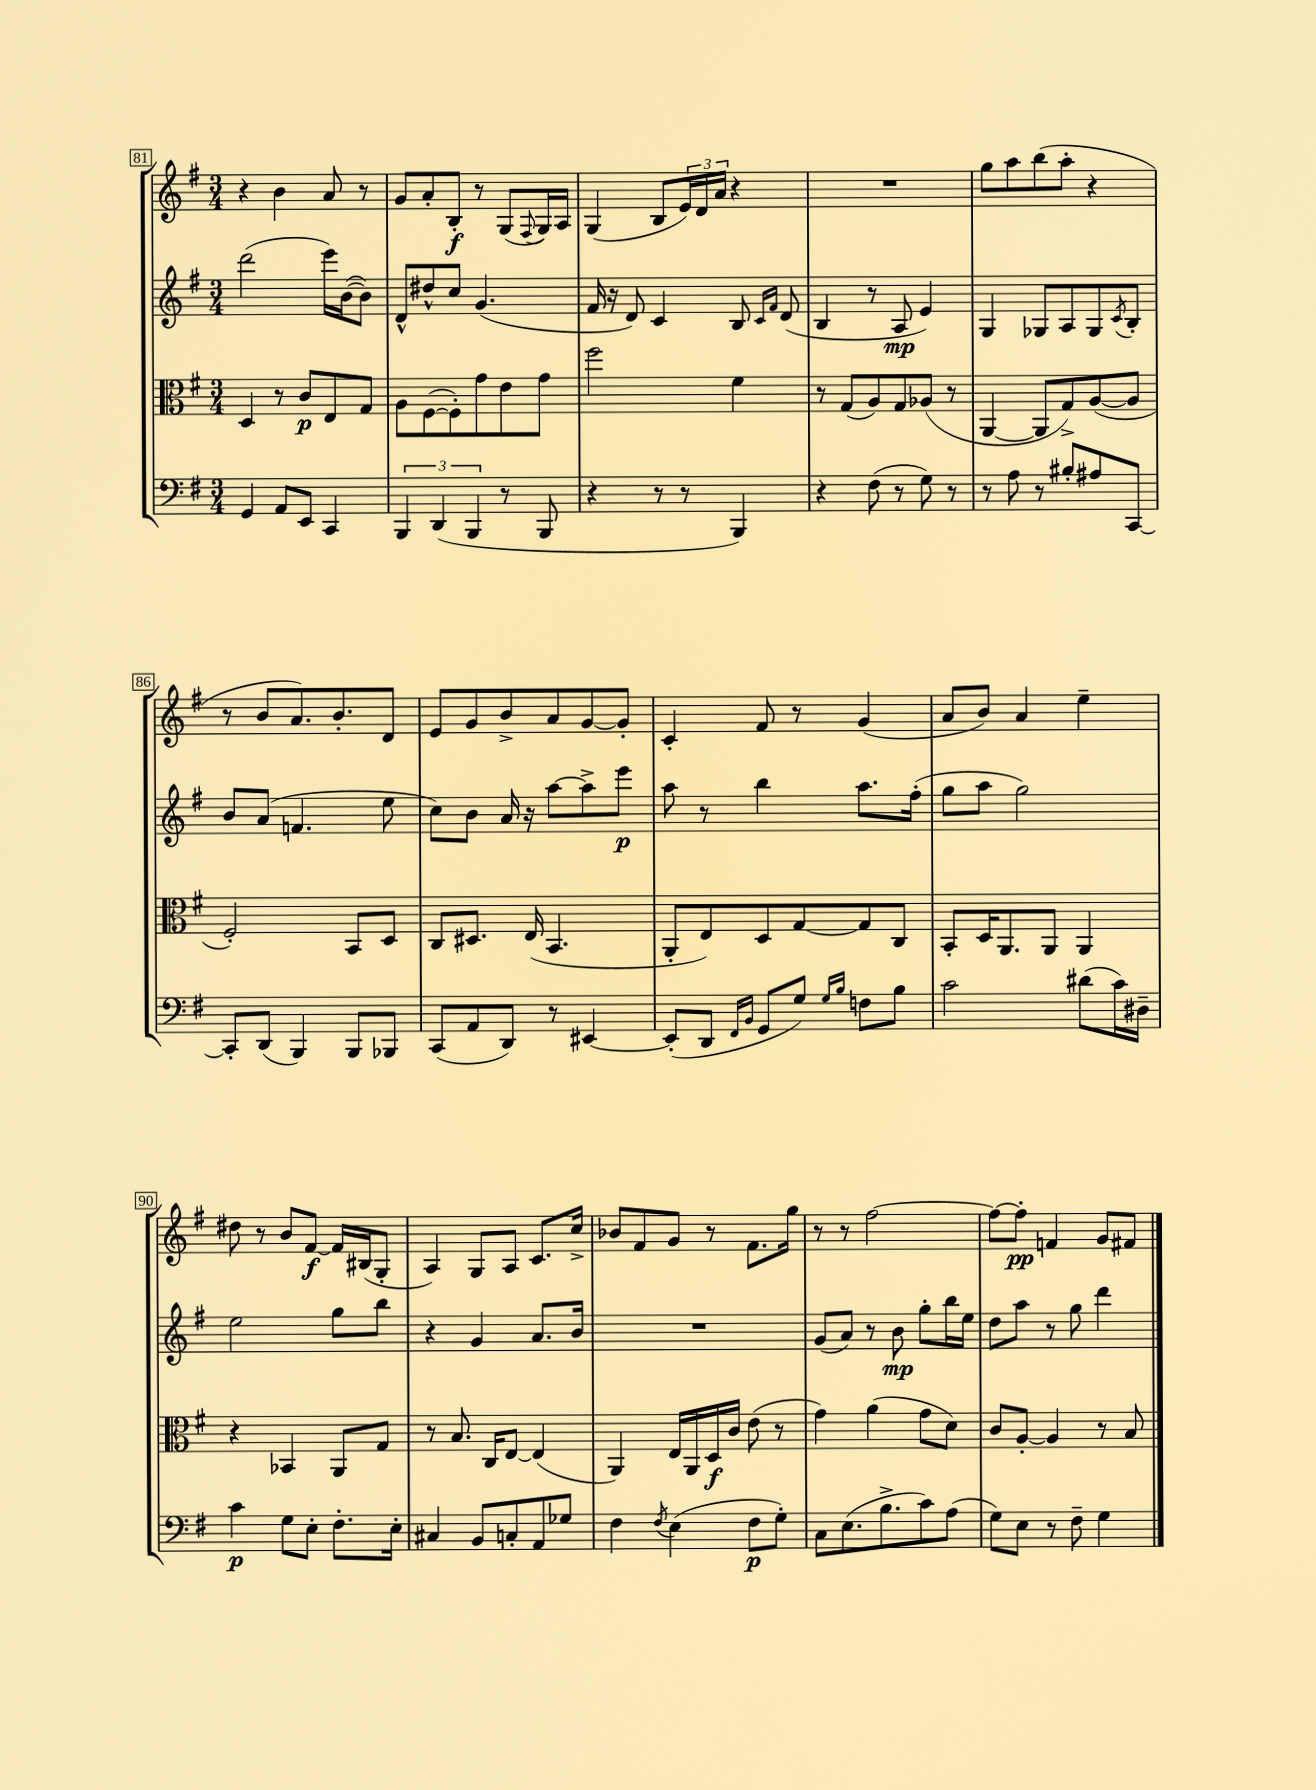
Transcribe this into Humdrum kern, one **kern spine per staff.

**kern	**dynam	**kern	**dynam	**kern	**dynam	**kern	**dynam
*part4	*part4	*part3	*part3	*part2	*part2	*part1	*part1
*staff4	*staff4	*staff3	*staff3	*staff2	*staff2	*staff1	*staff1
*clefF4	*	*clefC3	*	*clefG2	*	*clefG2	*
*k[f#]	*	*k[f#]	*	*k[f#]	*	*k[f#]	*
*M3/4	*	*M3/4	*	*M3/4	*	*M3/4	*
=81	=81	=81	=81	=81	=81	=81	=81
4GG/	.	4D/	.	(2ddd\	.	4r	.
8AA/L	.	8r	.	.	.	4b\	.
8EE/J	.	8c/L	p	.	.	.	.
4CC/	.	8E/	.	16eee\LL)	.	8a/	.
.	.	.	.	([16b\J	.	.	.
.	.	8G/J	.	8b\J])	.	8r	.
=82	=82	=82	=82	=82	=82	=82	=82
6BBB/	.	8A\L	.	8d^^/L	.	8g/L	.
.	.	([8F#\	.	8dd#X^^/	.	8a'/	.
(6DD/	.	.	.	.	.	.	.
.	.	8F#'\])	.	8cc/J	.	8B'/J	f
6BBB/	.	.	.	.	.	.	.
.	.	8g\	.	(4.g/	.	8r	.
8r	.	8e\	.	.	.	(8G/L	.
.	.	.	.	.	.	8qqF#/	.
8BBB/	.	8g\J	.	.	.	16G/L)	.
.	.	.	.	.	.	16A/JJ	.
=83	=83	=83	=83	=83	=83	=83	=83
4r	.	2ff#\	.	16f#/	.	(4G/	.
.	.	.	.	16r	.	.	.
.	.	.	.	8d/)	.	.	.
8r	.	.	.	4c/	.	8B/L	.
8r	.	.	.	.	.	24e/L)	.
.	.	.	.	.	.	24d/	.
.	.	.	.	.	.	24a/JJ	.
4BBB/)	.	4f#\	.	8B/	.	4r	.
.	.	.	.	16qqc/LL	.	.	.
.	.	.	.	16qqf#/JJ	.	.	.
.	.	.	.	(8d/	.	.	.
=84	=84	=84	=84	=84	=84	=84	=84
4r	.	8r	.	4B/	.	2.r	.
.	.	(8G/L	.	.	.	.	.
(8F#\	.	8A/)	.	8r	.	.	.
8r	.	8G/	.	8A/	mp	.	.
8G\)	.	(8A-X/J	.	4e/)	.	.	.
8r	.	8r	.	.	.	.	.
=85	=85	=85	=85	=85	=85	=85	=85
8r	.	[4AA/	.	4G/	.	8gg\L	.
8A\	.	.	.	.	.	8aa\	.
8r	.	8AA/L]	.	8G-X/L	.	(8bb\	.
8B#X'/L	.	8G^/)	.	8A/	.	8aa'\J	.
8A#X/	.	([8A/	.	8G-/	.	4r	.
.	.	.	.	8qc/	.	.	.
[8CC/J	.	8A/J]	.	8B'/J	.	.	.
!!LO:LB:g=z
=86	=86	=86	=86	=86	=86	=86	=86
8CC'/L]	.	2F#'/)	.	8b/L	.	8r	.
(8DD/J	.	.	.	(8a/J	.	8b/L	.
4BBB/)	.	.	.	4.fn/	.	8.a/)	.
.	.	.	.	.	.	8.b'/	.
8BBB/L	.	8BB/L	.	.	.	.	.
8BBB-X/J	.	8D/J	.	8ee\	.	8d/J	.
=87	=87	=87	=87	=87	=87	=87	=87
(8CC/L	.	8C/L	.	8cc\L)	.	8e/L	.
8AA/	.	8.D#X/J	.	8b\J	.	8g/	.
8DD/J)	.	.	.	16a/	.	8b^/	.
.	.	(16E/	.	16r	.	.	.
8r	.	4.BB/	.	[8aa\L	.	8a/	.
[4EE#X/	.	.	.	8aa^\]	.	[8g/	.
.	.	.	.	8eee\J	p	8g'/J]	.
=88	=88	=88	=88	=88	=88	=88	=88
(8EE#'/L]	.	8AA'/L	.	8aa\	.	4c'/	.
8DD/J	.	8E/)	.	8r	.	.	.
16qqFF#/LL	.	.	.	.	.	.	.
16qqBB/JJ	.	.	.	.	.	.	.
8GG/L	.	8D/	.	4bb\	.	8f#/	.
8G/J)	.	[8G/	.	.	.	8r	.
16qqG/LL	.	.	.	.	.	.	.
16qqB/JJ	.	.	.	.	.	.	.
8Fn\L	.	8G/]	.	8.aa\L	.	(4g/	.
8B\J	.	8C/J	.	.	.	.	.
.	.	.	.	(16ff#'\Jk	.	.	.
=89	=89	=89	=89	=89	=89	=89	=89
2c\	.	8BB'/L	.	8gg\L	.	8a/L	.
.	.	16D/K	.	8aa\J	.	8b/J)	.
.	.	8.AA/	.	.	.	.	.
.	.	.	.	2gg\)	.	4a/	.
.	.	8AA/J	.	.	.	.	.
(8d#X\L	.	4AA/	.	.	.	4ee~\	.
16c\L)	.	.	.	.	.	.	.
16D#X~\JJ	.	.	.	.	.	.	.
!!LO:LB:g=z
=90	=90	=90	=90	=90	=90	=90	=90
4c\	p	4r	.	2ee\	.	8dd#X\	.
.	.	.	.	.	.	8r	.
8G\L	.	4BB-X/	.	.	.	8b/L	.
8E'\J	.	.	.	.	.	[8f#/J	f
8.F#'\L	.	8AA/L	.	8gg\L	.	16f#/LL]	.
.	.	.	.	.	.	(16B#X/J	.
.	.	8G/J	.	8bb\J	.	8G'/J	.
16E'\Jk	.	.	.	.	.	.	.
=91	=91	=91	=91	=91	=91	=91	=91
4C#X/	.	8r	.	4r	.	4A/)	.
.	.	8.B/	.	.	.	.	.
8BB/L	.	.	.	4g/	.	8G/L	.
.	.	16C/KL	.	.	.	.	.
8Cn'/	.	[8E/J	.	.	.	8A/J	.
8AA/	.	(4E/]	.	8.a/L	.	8.c/L	.
8G-X/J	.	.	.	.	.	.	.
.	.	.	.	16b/Jk	.	16cc^/Jk	.
=92	=92	=92	=92	=92	=92	=92	=92
4F#\	.	4AA/)	.	2.r	.	8b-X/L	.
.	.	.	.	.	.	8f#/	.
8qF#/	.	.	.	.	.	.	.
(4E\	.	16E/LL	.	.	.	8g/J	.
.	.	16AA/	.	.	.	.	.
.	.	16D/	f	.	.	8r	.
.	.	16c/JJ	.	.	.	.	.
8F#\L	p	(8e\	.	.	.	8.f#\L	.
8G'\J)	.	8r	.	.	.	.	.
.	.	.	.	.	.	16gg\Jk	.
=93	=93	=93	=93	=93	=93	=93	=93
8C\L	.	4g\)	.	(8g/L	.	8r	.
(8.E\	.	.	.	8a/J)	.	8r	.
.	.	(4a\	.	8r	.	[2ff#\	.
8.B^\	.	.	.	.	.	.	.
.	.	.	.	8b\	mp	.	.
8c\)	.	8g\L	.	8gg'\L	.	.	.
(8A\J	.	8d\J)	.	16bb\L	.	.	.
.	.	.	.	16ee\JJ	.	.	.
=94	=94	=94	=94	=94	=94	=94	=94
8G\L)	.	8c/L	.	8dd\L	.	8ff#\L_	.
8E\J	.	[8A'/J	.	8aa\J	.	8ff#'\J]	pp
8r	.	4A/]	.	8r	.	4fn/	.
8F#~\	.	.	.	8gg\	.	.	.
4G\	.	8r	.	4ddd\	.	8g/L	.
.	.	8B/	.	.	.	8f#X/J	.
==	==	==	==	==	==	==	==
*-	*-	*-	*-	*-	*-	*-	*-
